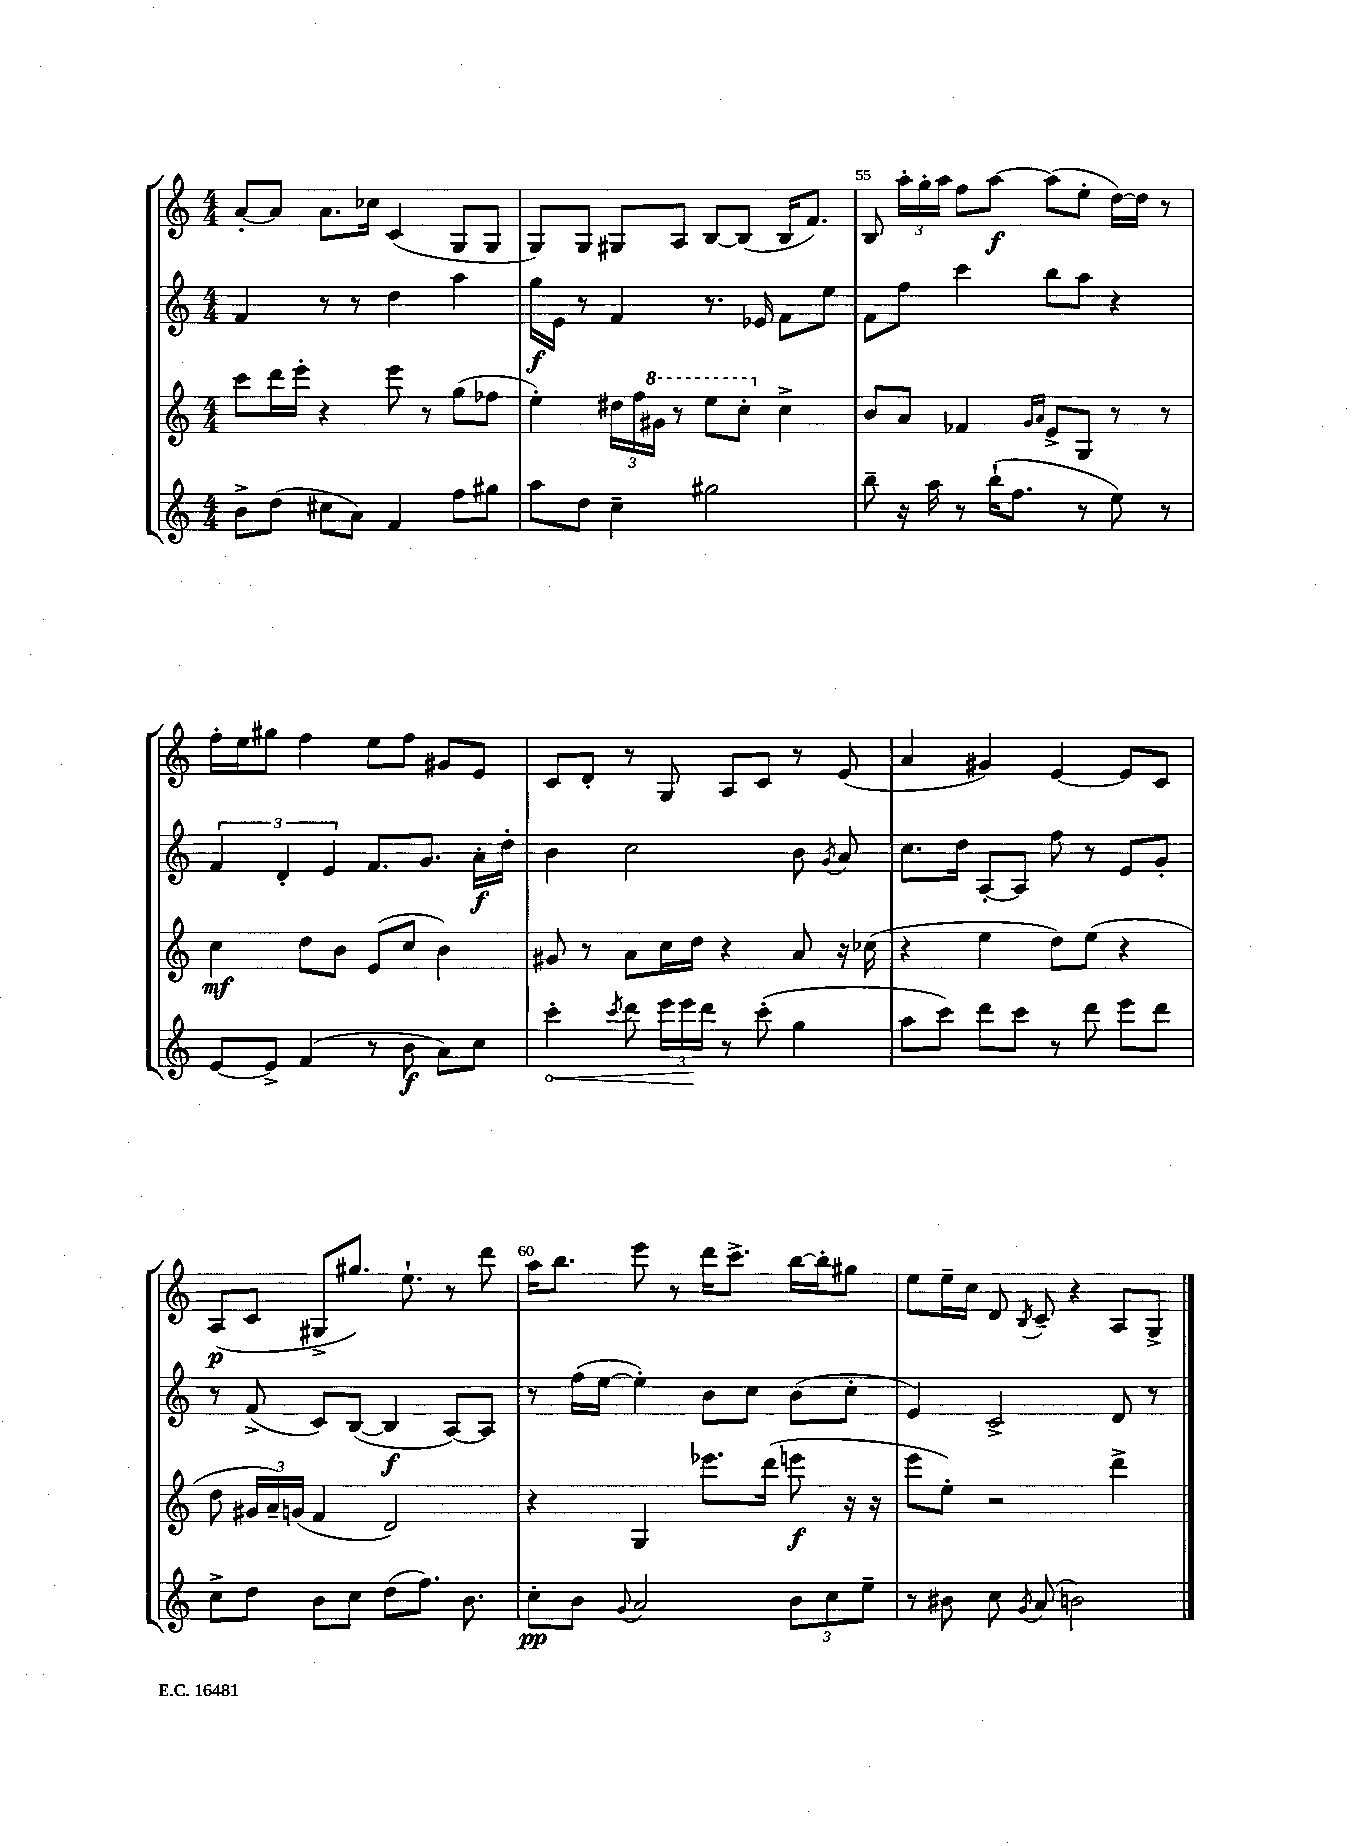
<<
\new StaffGroup <<
\new Staff = "s0" {
    \clef treble \key c \major \numericTimeSignature \time 4/4
    \autoBeamOff a'8[~-. a'8] a'8.[ ces''16] c'4( g8[ g8] |
    g8[) g8] gis8[ a8] b8[~ b8]( b16[ f'8.]) |
    b8 \tuplet 3/2 { a''16[-. g''16-. a''16] } f''8[ a''8]~\f a''8[( e''8]-. d''16[~) d''16] r8 |
    f''16[-. e''16 gis''8] f''4 e''8[ f''8] gis'8[ e'8] |
    c'8[ d'8]-. r8 g8 a8[ c'8] r8 e'8( |
    a'4 gis'4) e'4~ e'8[ c'8] |
    a8[\p( c'8] gis8[-> gis''8.]) e''8.-! r8 d'''8 |
    a''16[ b''8.] e'''8 r8 d'''16[ c'''8.]-> b''16[~ b''16-. gis''8] |
    e''8[ e''16-- c''16] d'8 \acciaccatura { b8 } c'8-- r4 a8[ g8]-> \bar "|." |
}
\new Staff = "s1" {
    \clef treble \key c \major \numericTimeSignature \time 4/4
    \autoBeamOff f'4 r8 r8 d''4 a''4 |
    g''16[\f e'16] r8 f'4 r8. ees'16 f'8[ e''8] |
    f'8[ f''8] c'''4 b''8[ a''8] r4 |
    \tuplet 3/2 { f'4 d'4-. e'4 } f'8.[ g'8.] a'16[-.\f d''16]-. |
    b'4 c''2 b'8 \acciaccatura { g'8 } a'8 |
    c''8.[ d''16] a8[~-. a8] f''8 r8 e'8[ g'8]-. |
    r8 f'8->( c'8[) b8]~( b4\f a8[~) a8] |
    r8 f''16[( e''16]~ e''4-.) b'8[ c''8] b'8[( c''8]-. |
    e'4) c'2-> d'8 r8 \bar "|." |
}
\new Staff = "s2" {
    \clef treble \key c \major \numericTimeSignature \time 4/4
    \autoBeamOff c'''8[ d'''16 e'''16]-. r4 e'''8 r8 g''8[( fes''8] |
    e''4-.) \tuplet 3/2 { dis''16[ f''16 \ottava #1 gis''16] } r8 e'''8[ c'''8]-. \ottava #0 c''4-> |
    b'8[ a'8] fes'4 \grace { g'16[ a'16] } e'8[-> g8] r8 r8 |
    c''4\mf d''8[ b'8] e'8[( c''8] b'4) |
    gis'8 r8 a'8[ c''16 d''16] r4 a'8 r16 ces''16( |
    r4 e''4 d''8[) e''8]( r4 |
    d''8 \tuplet 3/2 { gis'16[ a'16--) g'16]( } f'4 d'2) |
    r4 g4 ees'''8.[ d'''16]( e'''8\f r16 r16 |
    e'''8[ e''8]-.) r2 d'''4-> \bar "|." |
}
\new Staff = "s3" {
    \clef treble \key c \major \numericTimeSignature \time 4/4
    \autoBeamOff b'8[-> d''8]( cis''8[ a'8]) f'4 f''8[ gis''8] |
    a''8[ d''8] c''4-- gis''2 |
    b''8-- r16 a''16 r8 b''16[-!( f''8.] r8 e''8) r8 |
    e'8[~ e'8]-> f'4( r8 b'8\f a'8[) c''8] |
    \once \override Hairpin.circled-tip = ##t c'''4-.\< \acciaccatura { c'''8 } d'''8 \tuplet 3/2 { e'''16[ e'''16\! d'''16] } r8 c'''8-.( g''4 |
    a''8[ c'''8]) d'''8[ c'''8] r8 d'''8 e'''8[ d'''8] |
    c''8[-> d''8] b'8[ c''8] d''8[( f''8.]) b'8. |
    c''8[-.\pp b'8] \appoggiatura { g'8 } a'2 \tuplet 3/2 { b'8[ c''8 e''8]-- } |
    r8 bis'8 c''8 \acciaccatura { g'8 } a'8( b'2) \bar "|." |
}
>>
>>
\layout { \context { \Score currentBarNumber = #53 \override BarNumber.break-visibility = ##(#f #t #t) barNumberVisibility = #(every-nth-bar-number-visible 5) } }
